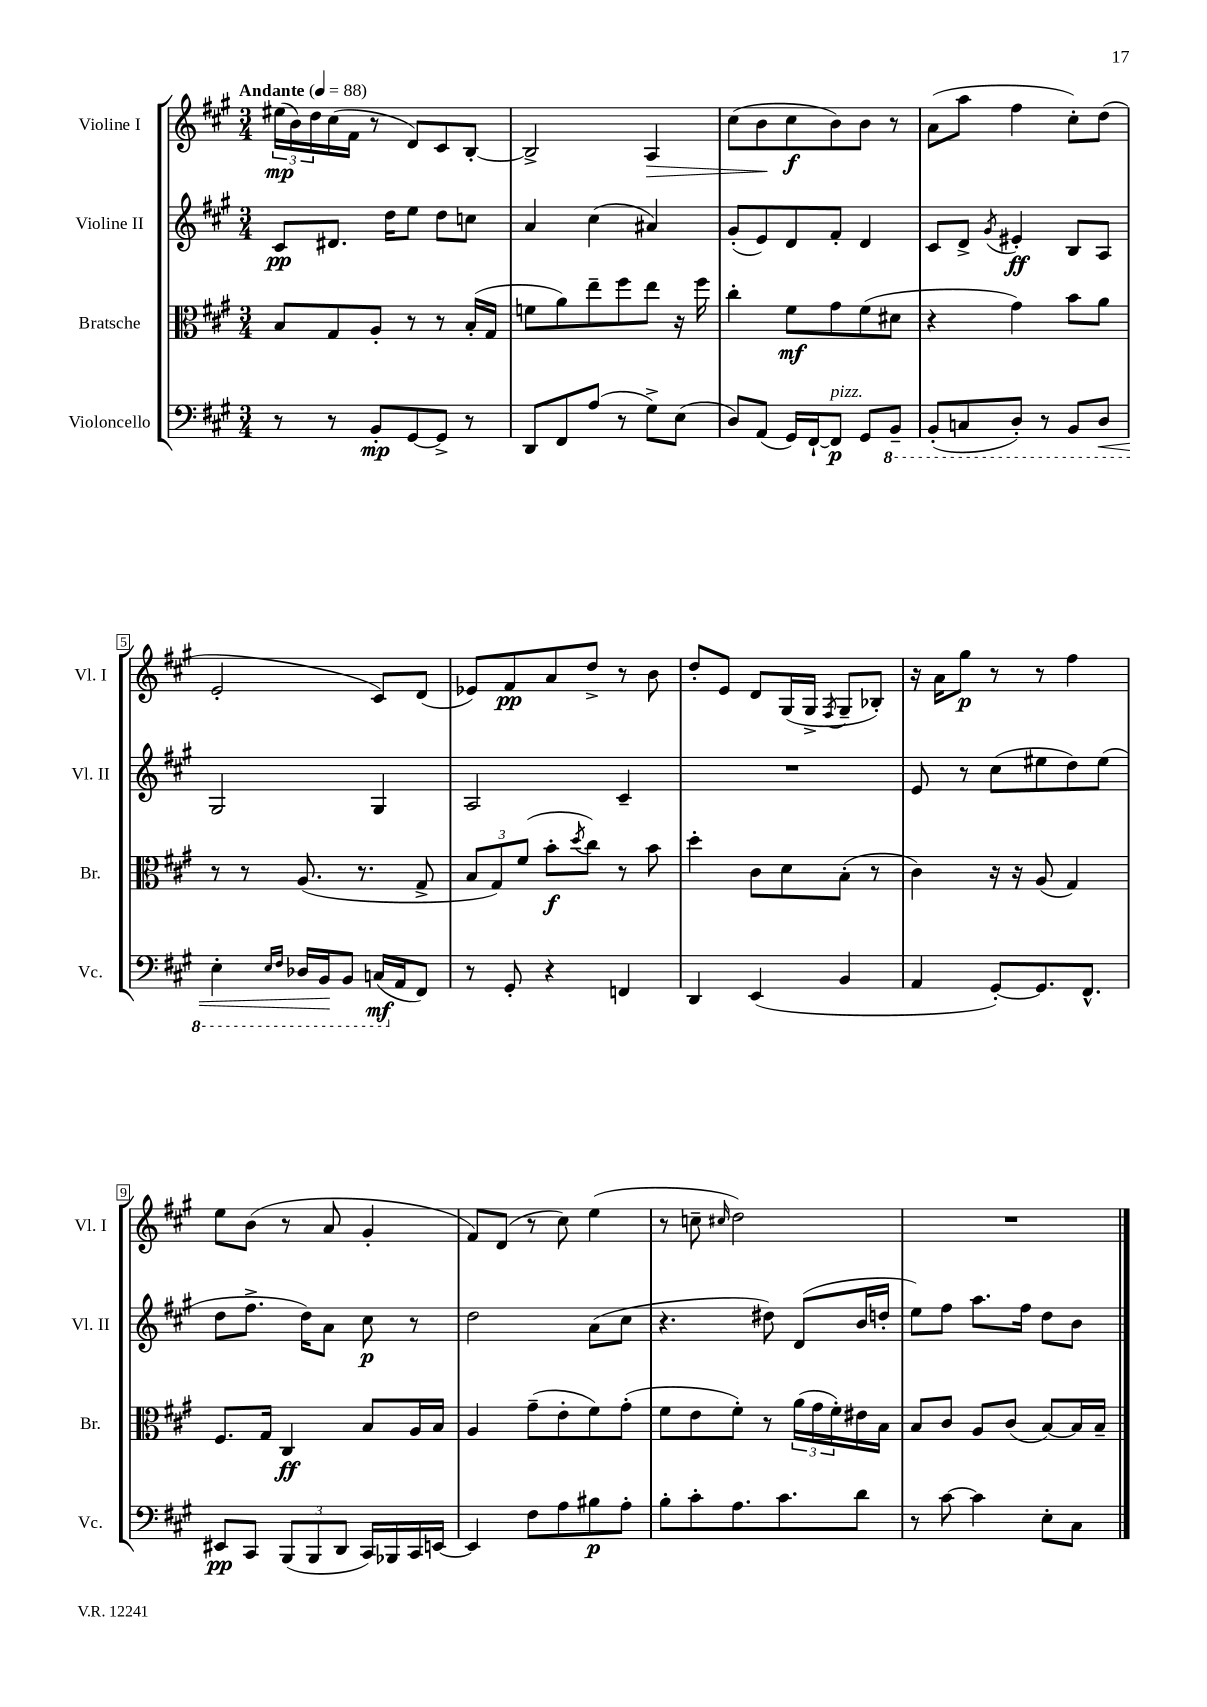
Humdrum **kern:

**kern	**kern	**kern	**kern
*staff4	*staff3	*staff2	*staff1
*clefF4	*clefC3	*clefG2	*clefG2
*k[f#c#g#]	*k[f#c#g#]	*k[f#c#g#]	*k[f#c#g#]
*M3/4	*M3/4	*M3/4	*M3/4
*MM88	*MM88	*MM88	*MM88
8r	8B	8c#	(24ee#
.	.	.	24b)
.	.	.	24dd
8r	8G#	8.d#	(16cc#
.	.	.	16f#
8BB'	8A'	.	8r
.	.	16dd	.
[8GG#	8r	8ee	8d)
8GG#^]	8r	8dd	8c#
8r	(16B'	8cc	[8B'
.	16G#	.	.
=	=	=	=
8DD	8f	4a	2B^]
8FF#	8a)	.	.
(8A	8ee~	(4cc#	.
8r	8ff#	.	.
8G#^)	8ee	4a#)	4A
(8E	16r	.	.
.	16ff#	.	.
=	=	=	=
8D)	4cc#'	(8g#'	(8cc#
(8AA	.	8e)	8b
16GG#)	8f#	8d	8cc#
[16FF#`	.	.	.
8FF#]	8g#	8f#'	8b)
8GG#	(8f#	4d	8b
8BBB~	8d#	.	8r
=	=	=	=
(8BBB'	4r	8c#	(8a
8CC	.	8d^	8aa
.	.	8qg#	.
8DD')	4g#)	4e#'	4ff#
8r	.	.	.
8BBB	8b	8B	8cc#')
8DD	8a	8A	(8dd
=	=	=	=
4EE'	8r	2G#	2e'
.	8r	.	.
16qqEE	.	.	.
16qqFF#	.	.	.
16DD-	(8.A	.	.
16BBB	.	.	.
8BBB	.	.	.
.	8.r	.	.
(16CC	.	4G#	8c#)
16AA	.	.	.
8FF#)	8G#^	.	(8d
=	=	=	=
8r	12B	2A	8e-)
.	12G#)	.	.
8GG#'	.	.	8f#
.	(12f#	.	.
4r	8b'	.	8a
.	8qdd	.	.
.	8cc#)	.	8dd^
4FF	8r	4c#~	8r
.	8b	.	8b
=	=	=	=
4DD	4dd'	2.r	8dd'
.	.	.	8e
(4EE	8c#	.	8d
.	8d	.	(16G#
.	.	.	16G#^
.	.	.	8qF#
4BB	(8B'	.	8G#~
.	8r	.	8B-')
=	=	=	=
4AA	4c#)	8e	16r
.	.	.	16a
.	.	8r	8gg#
[8GG#')	16r	(8cc#	8r
.	16r	.	.
8.GG#]	(8A	8ee#	8r
.	4G#)	8dd)	4ff#
8.FF#^^	.	.	.
.	.	(8ee#	.
=	=	=	=
8EE#	8.F#	8dd	8ee
8CC#	.	8.ff#^	(8b
.	16G#	.	.
(12BBB	4C#	.	8r
.	.	16dd)	.
12BBB	.	.	.
.	.	8a	8a
12DD	.	.	.
16CC#)	8B	8cc#	4g#'
16BBB-	.	.	.
16CC#	16A	8r	.
[16EE	16B	.	.
=	=	=	=
4EE]	4A	2dd	8f#)
.	.	.	(8d
8F#	(8g#~	.	8r
8A	8e'	.	8cc#)
8B#	8f#)	(8a	(4ee
8A'	(8g#'	8cc#	.
=	=	=	=
8B'	8f#	4.r	8r
8c#'	8e	.	8cc~
.	.	.	16qqcc#
8.A	8f#')	.	2dd)
.	8r	8dd#)	.
8.c#	.	.	.
.	(24a	(8d	.
.	24g#	.	.
.	24f#')	.	.
8d	16e#	16b	.
.	16B	16dd'	.
=	=	=	=
8r	8B	8ee)	2.r
[8c#	8c#	8ff#	.
4c#]	8A	8.aa	.
.	(8c#	.	.
.	.	16ff#	.
8E'	[8B)	8dd	.
8C#	16B]	8b	.
.	16B~	.	.
==	==	==	==
*-	*-	*-	*-
